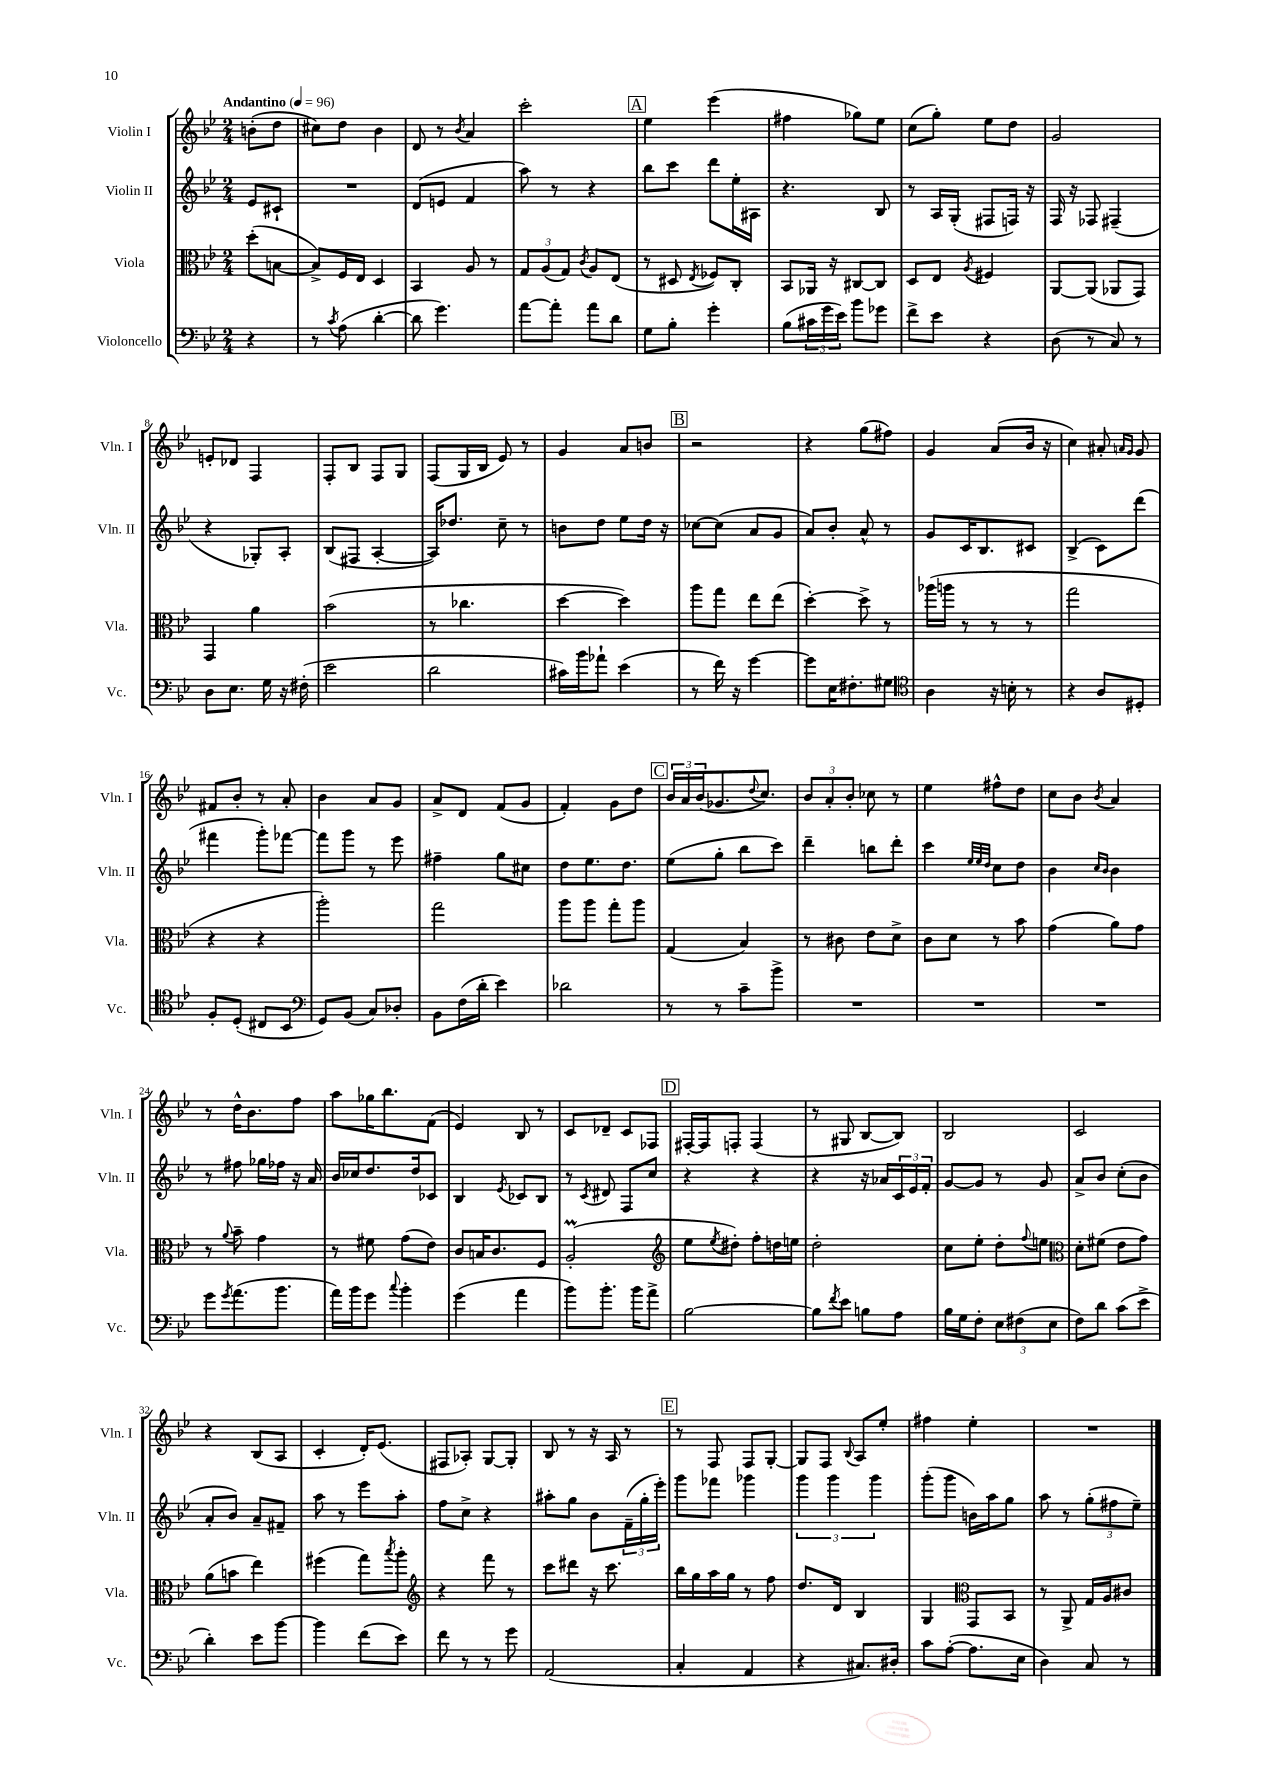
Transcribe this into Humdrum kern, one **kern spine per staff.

**kern	**kern	**kern	**kern
*staff4	*staff3	*staff2	*staff1
*clefF4	*clefC3	*clefG2	*clefG2
*k[b-e-]	*k[b-e-]	*k[b-e-]	*k[b-e-]
*M2/4	*M2/4	*M2/4	*M2/4
*MM96	*MM96	*MM96	*MM96
4r	(8dd'	8e-	(8b'
.	[8B	8c#`	8dd
=	=	=	=
8r	8B^])	2r	8cc#)
8qc	.	.	.
(8A	16F	.	8dd
.	16E-	.	.
[4d'	4D	.	4b-
=	=	=	=
8d]	4BB-	(8d	8d
4.g)	.	8e	8r
.	.	.	8qb-
.	8A	4f	4a
.	8r	.	.
=	=	=	=
[8a	12G	8aa)	2ccc'
.	(12A	.	.
8a']	.	8r	.
.	12G)	.	.
.	8qc	.	.
8a	8A	4r	.
8d	(8E-	.	.
=	=	=	=
8G	8r	8bb-	4ee-
8B-'	8D#	8ccc	.
.	8qE-	.	.
4g'	8F-)	8ddd	(4eee-
.	8C'	16ee-'	.
.	.	16A#	.
=	=	=	=
(8B-	8BB-	4.r	4ff#
24c#	16AA-	.	.
24g	.	.	.
.	16r	.	.
24e-)	.	.	.
8b-	[8C#	.	8gg-)
8g-	8C#]	8B-	8ee-
=	=	=	=
8f^	8D	8r	(8cc
8e-	8E-	16A	8gg')
.	.	(16G'	.
.	8qA	.	.
4r	4F#	8F#	8ee-
.	.	16F)	8dd
.	.	16r	.
=	=	=	=
(8D	[8AA	16F	2g
.	.	16r	.
8r	(8AA]	8F-	.
8C)	8AA-	(4F#~	.
8r	8GG)	.	.
=	=	=	=
8D	4GG	4r	8e'
8.E-	.	.	8d-
.	4a	8G-')	4F
16G	.	.	.
16r	.	8A'	.
(16F#'	.	.	.
=	=	=	=
2e-	(2b-	(8B-	8F'
.	.	8F#	8B-
.	.	[4A'	8F
.	.	.	8G
=	=	=	=
2d	8r	16A])	(8F
.	.	8.dd-	.
.	4.cc-	.	16G
.	.	.	16B-
.	.	8cc~	8e-)
.	.	8r	8r
=	=	=	=
16c#)	[4dd	8b	4g
16b-	.	.	.
8a-`	.	8dd	.
(4e-	4dd])	8ee-	8a
.	.	16dd	8b
.	.	16r	.
=	=	=	=
8r	8aa	[8cc-	2r
16f)	8gg	(8cc-]	.
16r	.	.	.
[4g	8ee-	8a	.
.	(8ee-	8g	.
=	=	=	=
8g]	[4dd')	8a)	4r
16E-	.	8b-'	.
8.F#'	.	.	.
.	8dd^]	8a^^	(8gg
8G#	8r	8r	8ff#)
=	=	=	=
*clefC4	*	*	*
4A	(16aa-	8g	4g
.	16aa	.	.
.	8r	16c	.
.	.	8.B-	.
16r	8r	.	(8a
16B'	.	.	.
8r	8r	8c#	16b-
.	.	.	16r
=	=	=	=
4r	2gg	(4B-^	4cc)
8A	.	8c)	8a#'
.	.	.	16qqa
.	.	.	16qqg
8D#'	.	(8ddd	8g
=	=	=	=
8F'	4r	4fff#	8f#
(8D'	.	.	8b-'
8C#	4r	8ggg')	8r
8BB-	.	[8fff-	8a'
=	=	=	=
*clefF4	*	*	*
8GG)	2aa')	8fff-]	4b-
(8BB-	.	8ggg	.
8C)	.	8r	8a
8D-'	.	8eee-	8g
=	=	=	=
8BB-	2gg	4ff#~	8a^
(16F	.	.	8d
16d'	.	.	.
4e-)	.	8gg	(8f
.	.	8cc#	8g
=	=	=	=
2d-	8aa	8dd	4f')
.	8aa	8.ee-	.
.	8gg'	.	8g
.	.	8.dd	.
.	8aa	.	8dd
=	=	=	=
8r	(4G	(8ee-	24b-
.	.	.	24a
.	.	.	(24b-
8r	.	8gg'	8.g-
8c~	4B-)	8bb-	.
.	.	.	8qqdd
.	.	.	8.cc)
8b-^	.	8ccc)	.
=	=	=	=
2r	8r	4ddd~	12b-
.	.	.	12a'
.	8c#	.	.
.	.	.	12b-'
.	8e-	8bb	8cc-
.	8d^	8ddd'	8r
=	=	=	=
2r	8c	4ccc	4ee-
.	8d	.	.
.	.	32qqee-	.
.	.	32qqee-	.
.	.	32qqdd	.
.	8r	8cc	8ff#^^
.	8b-	8dd	8dd
=	=	=	=
2r	(4g	4b-	8cc
.	.	.	8b-
.	.	16qqcc	.
.	.	16qqb-	8qb-
.	8a)	4b-	4a
.	8g	.	.
=	=	=	=
8g	8r	8r	8r
8qg	8qqa	.	.
(8.a	8b-~	8ff#	16dd^^
.	.	.	8.b-
.	4g	16gg-	.
8.b-	.	16ff-	.
.	.	16r	8ff
.	.	16a	.
=	=	=	=
16a)	8r	16b-	8aa
16b-	.	16cc-	.
8g	8f#	8.dd	16gg-
.	.	.	8.bb-
8qqcc	.	.	.
4b-'	(8g	.	.
.	.	16dd	.
.	8e-)	8c-	(8f
=	=	=	=
(4g	8c	4B-	4e-)
.	16B	.	.
.	8.c	.	.
.	.	8qe-	.
4a	.	8c-	8B-
.	8F	8B-	8r
=	=	=	=
8b-)	(2A'	8r	8c
.	.	8qc	.
8.b-'	.	8d#	8d-~
.	.	8F	8c
16b-	.	.	.
8a^	.	8cc	8F-
=	=	=	=
*	*clefG2	*	*
[2B-	8ee-	4r	[16F#'
.	.	.	16F#]
.	8qee-	.	.
.	8dd#')	.	8F'
.	8ff'	4r	(4F
.	16dd	.	.
.	16ee	.	.
=	=	=	=
8B-]	2dd'	4r	8r
8qf	.	.	.
8e-	.	.	8G#
8B	.	16r	[8B-
.	.	16a-	.
8A	.	24c	8B-])
.	.	24e-	.
.	.	24f'	.
=	=	=	=
16B-	8cc	[8g	2B-
16G	.	.	.
8F'	8ee-'	8g]	.
12E-	8dd'	8r	.
(12F#	.	.	.
.	8qqff	.	.
.	8ee	8g	.
12E-	.	.	.
=	=	=	=
*	*clefC3	*	*
8F)	8d'	8a^	2c
8d	(8f#	8b-	.
(8c	8e-	(8cc'	.
8e-^	8g)	8b-	.
=	=	=	=
4d')	(8a	8a'	4r
.	8b	8b-)	.
8e-	4ee-)	8a~	(8B-
[8b-	.	8f#~	8A
=	=	=	=
4b-]	(4ff#	8aa	4c'
.	.	8r	.
(8f	8gg)	8eee-	16d')
.	.	.	(8.e-
.	8qbb-	.	.
8e-)	8aa'	8aa'	.
=	=	=	=
*	*clefG2	*	*
8f	4r	8ff	8F#
8r	.	8cc^	8A-')
8r	8fff	4r	[8G
8g	8r	.	8G']
=	=	=	=
(2AA	8ccc	8aa#'	8B-
.	8ddd#	8gg	8r
.	16r	8b-	16r
.	8.ccc	.	16A
.	.	(24f~	8r
.	.	24gg'	.
.	.	24eee-')	.
=	=	=	=
4C'	16bb-	8ggg	8r
.	16gg	.	.
.	16aa	8fff-	8F
.	16gg	.	.
4AA	8r	4ggg-	8F
.	8ff	.	[8G'
=	=	=	=
4r	8.dd	6ggg	8G]
.	.	.	8F
.	.	6ggg	.
.	16d	.	.
.	.	.	8qqB-
8.C#)	4B-	.	8A
.	.	6ggg	.
.	.	.	8ee-'
16D#'	.	.	.
=	=	=	=
8c	4G	(8ggg'	4ff#
([8A'	.	8ggg	.
*	*clefC3	*	*
8.A]	8GG	16b)	4ee-'
.	.	16aa	.
.	8BB-	8gg	.
16E-	.	.	.
=	=	=	=
4D)	8r	8aa	2r
.	8AA^	8r	.
8C	16G	(12gg'	.
.	16A	.	.
.	.	12ff#	.
8r	8c#	.	.
.	.	12ee-~)	.
==	==	==	==
*-	*-	*-	*-
